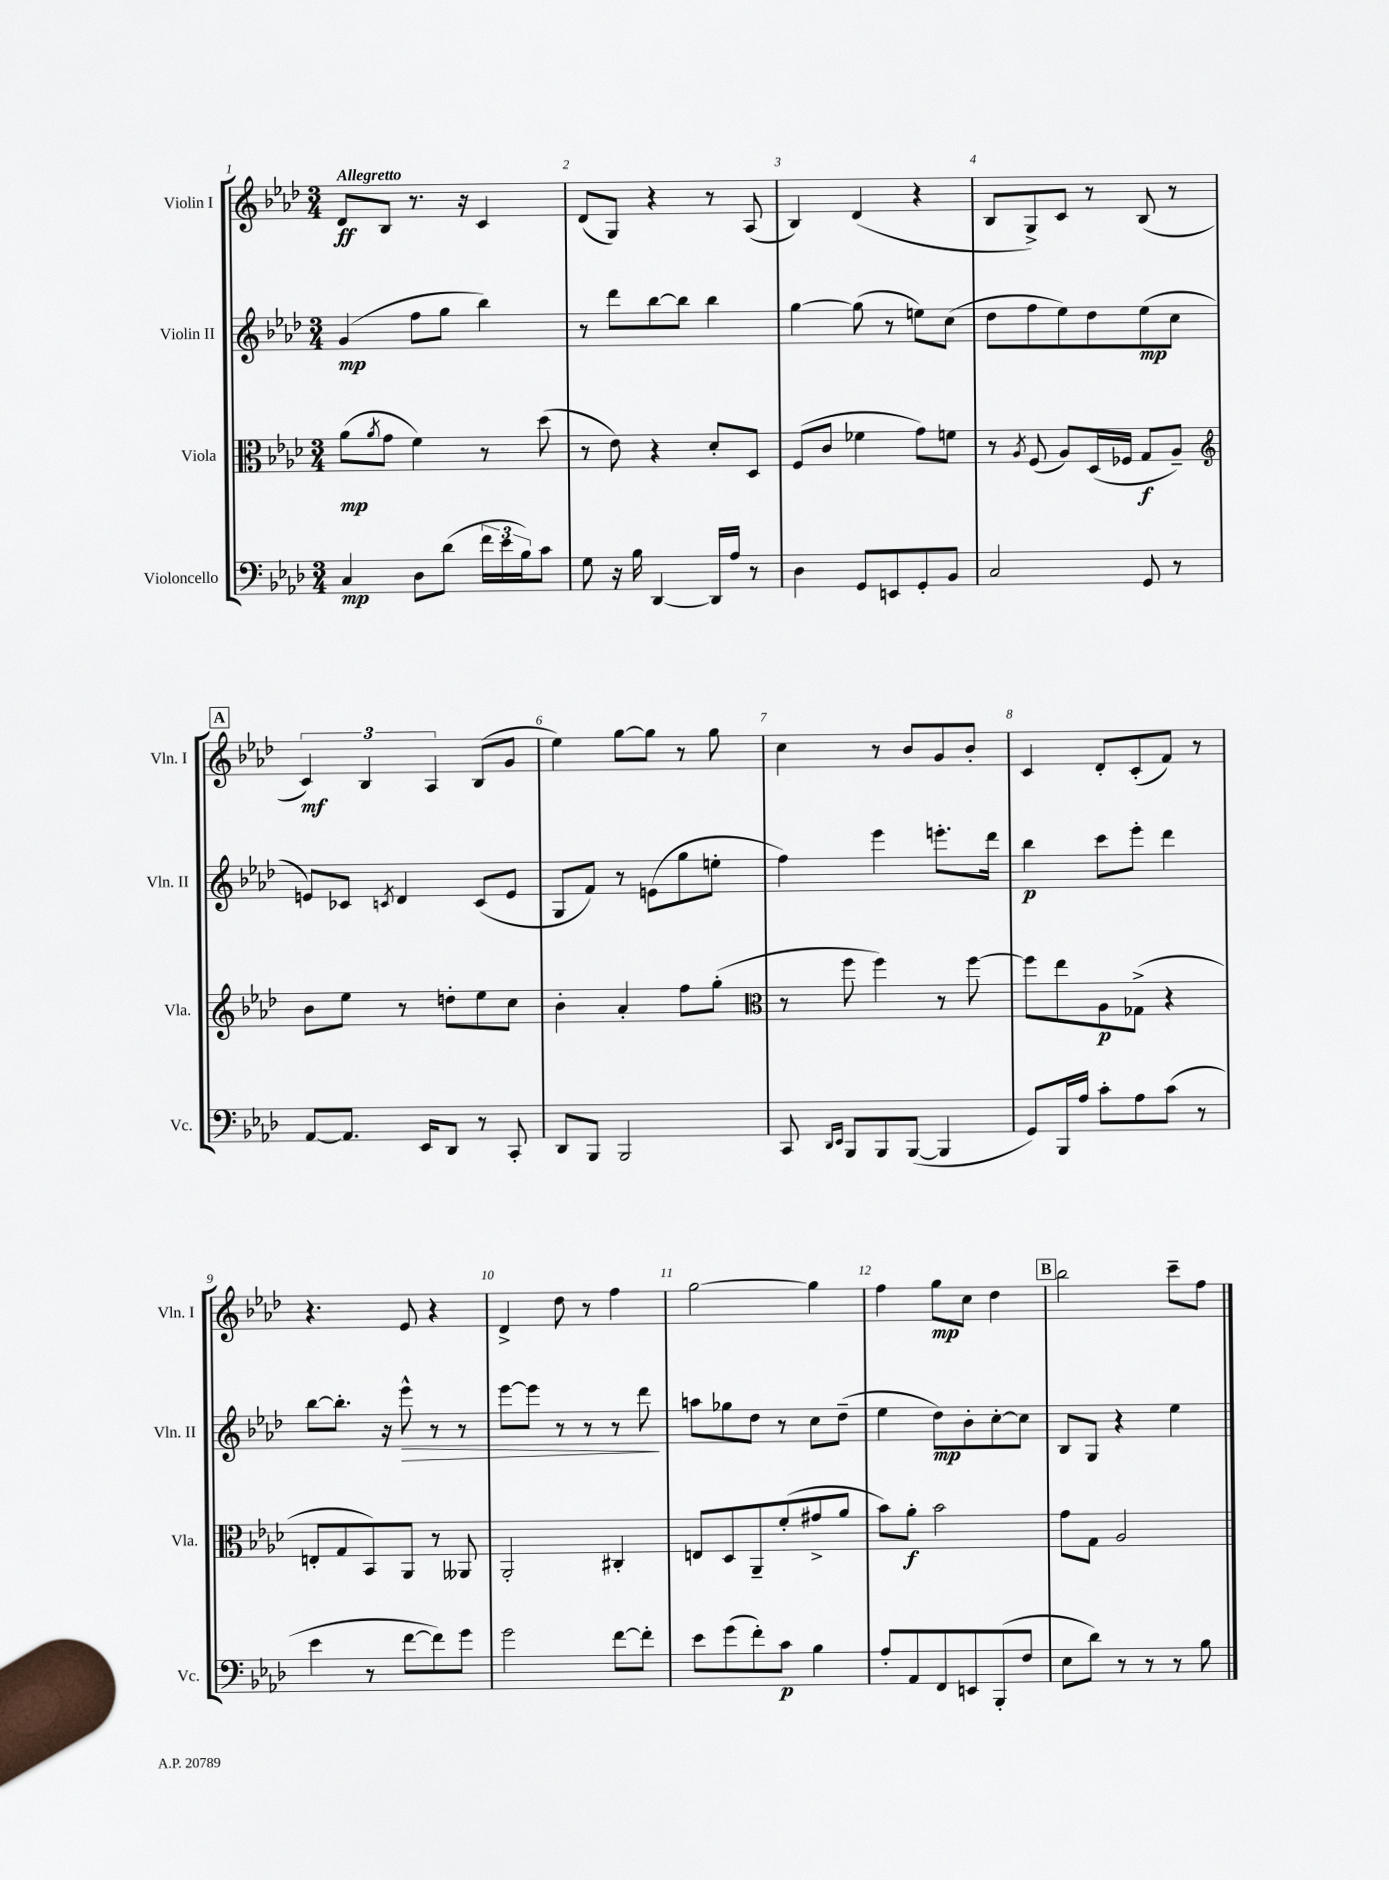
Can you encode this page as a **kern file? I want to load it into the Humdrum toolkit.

**kern	**dynam	**kern	**dynam	**kern	**dynam	**kern	**dynam
*part4	*part4	*part3	*part3	*part2	*part2	*part1	*part1
*staff4	*staff4	*staff3	*staff3	*staff2	*staff2	*staff1	*staff1
*I"Violoncello	*	*I"Viola	*	*I"Violin II	*	*I"Violin I	*
*I'Vc.	*	*I'Vla.	*	*I'Vln. II	*	*I'Vln. I	*
*clefF4	*	*clefC3	*	*clefG2	*	*clefG2	*
*k[b-e-a-d-]	*	*k[b-e-a-d-]	*	*k[b-e-a-d-]	*	*k[b-e-a-d-]	*
*M3/4	*	*M3/4	*	*M3/4	*	*M3/4	*
=1	=1	=1	=1	=1	=1	=1	=1
!	!	!	!	!	!	!LO:TX:a:B:t=Allegretto	!
4C/	mp	(8a-\L	mp	(4g/	mp	8d-/L	ff
.	.	8qa-/	.	.	.	.	.
.	.	8g\J	.	.	.	8B-/J	.
8D-\L	.	4f\)	.	8ff\L	.	8.r	.
(8d-\J	.	.	.	8gg\J	.	.	.
.	.	.	.	.	.	16r	.
24f\LL	.	8r	.	4bb-\)	.	4c/	.
24e-\	.	.	.	.	.	.	.
24B-\J)	.	.	.	.	.	.	.
8c\J	.	(8dd-\	.	.	.	.	.
=2	=2	=2	=2	=2	=2	=2	=2
8G\	.	8r	.	8r	.	(8d-/L	.
16r	.	8e-\)	.	8ddd-\L	.	8G/J)	.
16B-\	.	.	.	.	.	.	.
[4DD-/	.	4r	.	[8bb-\	.	4r	.
.	.	.	.	8bb-\J]	.	.	.
16DD-/LL]	.	8d-'/L	.	4bb-\	.	8r	.
16A-/JJ	.	.	.	.	.	.	.
8r	.	8D-/J	.	.	.	(8A-/	.
=3	=3	=3	=3	=3	=3	=3	=3
4D-\	.	(8F/L	.	[4gg\	.	4B-/)	.
.	.	8c/J	.	.	.	.	.
8GG/L	.	4f-X\	.	(8gg\]	.	(4d-/	.
8EEn/	.	.	.	8r	.	.	.
8GG'/	.	8g\L)	.	8een\L)	.	4r	.
8BB-/J	.	8fn\J	.	(8cc\J	.	.	.
=4	=4	=4	=4	=4	=4	=4	=4
2C/	.	8r	.	8dd-\L	.	8B-/L	.
.	.	8qA-/	.	.	.	.	.
.	.	(8F/	.	8ff\	.	8G^/)	.
.	.	8A-/L)	.	8ee-\)	.	8c/J	.
.	.	(16D-/L	.	8dd-\	.	8r	.
.	.	16F-X/JJ	.	.	.	.	.
8GG/	.	8G/L	f	(8ee-\	mp	(8B-/	.
8r	.	8A-~/J)	.	8cc\J	.	8r	.
!!LO:LB:g=z
!!LO:REH:place=s1:t=A
=5	=5	=5	=5	=5	=5	=5	=5
*	*	*clefG2	*	*	*	*	*
[8AA-/L	.	8b-\L	.	8en/L)	.	6c/)	mf
8.AA-/J]	.	8ee-\J	.	8c-X/J	.	.	.
.	.	.	.	.	.	6B-/	.
.	.	.	.	8qcn/	.	.	.
.	.	8r	.	4d-/	.	.	.
16EE-/KL	.	.	.	.	.	.	.
.	.	.	.	.	.	6A-/	.
8DD-/J	.	8ddn'\L	.	.	.	.	.
8r	.	8ee-\	.	(8c/L	.	(8B-/L	.
8CC'/	.	8cc\J	.	8e/J	.	8g/J	.
=6	=6	=6	=6	=6	=6	=6	=6
8DD-/L	.	4b-'\	.	8G/L	.	4ee-\)	.
8BBB-/J	.	.	.	8f/J)	.	.	.
2BBB-/	.	4a-'/	.	8r	.	[8gg\L	.
.	.	.	.	(8en\L	.	8gg\J]	.
.	.	8ff\L	.	8gg\	.	8r	.
.	.	(8gg'\J	.	8een'\J	.	8gg\	.
=7	=7	=7	=7	=7	=7	=7	=7
*	*	*clefC3	*	*	*	*	*
8CC/	.	8r	.	4ff\)	.	4cc\	.
16qqDD-/LL	.	.	.	.	.	.	.
16qqEE-/JJ	.	.	.	.	.	.	.
8BBB-/L	.	8ff\	.	.	.	.	.
8BBB-/	.	4ff\)	.	4eee-\	.	8r	.
([8BBB-/J	.	.	.	.	.	8b-/L	.
4BBB-/]	.	8r	.	8.eeen'\L	.	8g/	.
.	.	[8ff\	.	.	.	8b-'/J	.
.	.	.	.	16ddd-\Jk	.	.	.
=8	=8	=8	=8	=8	=8	=8	=8
8GG/L)	.	8ff\L]	.	4bb-\	p	4c/	.
16BBB-/L	.	8ee-\	.	.	.	.	.
16A-/JJ	.	.	.	.	.	.	.
8c'\L	.	8A-\	p	8ccc\L	.	8d-'/L	.
8A-\	.	(8G-X^\J	.	8eee-'\J	.	(8c'/	.
(8c\J	.	4r	.	4ddd-\	.	8f/J)	.
8r	.	.	.	.	.	8r	.
!!LO:LB:g=z
=9	=9	=9	=9	=9	=9	=9	=9
4e-\	.	8En'/L	.	[8bb-\L	.	4.r	.
.	.	8G/	.	8.bb-'\J]	.	.	.
8r	.	8BB-/)	.	.	.	.	.
.	.	.	.	16r	.	.	.
!	!	!	!	!	!LO:HP:b	!	!
[8f\L	.	8AA-/J	.	8eee-^^\	>	8e-/	.
8f\])	.	8r	.	8r	.	4r	.
8g\J	.	8AA--X/	.	8r	.	.	.
=10	=10	=10	=10	=10	=10	=10	=10
2g\	.	2AA-'/	.	[8eee-\L	.	4d-^/	.
.	.	.	.	8eee-\J]	.	.	.
.	.	.	.	8r	.	8dd-\	.
.	.	.	.	8r	.	8r	.
[8f\L	.	4C#X'/	.	8r	.	4ff\	.
8f'\J]	.	.	.	8ddd-\	.	.	.
.	.	.	.	.	]	.	.
=11	=11	=11	=11	=11	=11	=11	=11
8e-\L	.	8En/L	.	8aan\L	.	[2gg\	.
(8g\	.	8D-/	.	8gg-X\	.	.	.
8f'\)	.	8AA-~/	.	8dd-\J	.	.	.
8c\J	p	(8f'/	.	8r	.	.	.
4B-\	.	8g#X^/	.	8cc\L	.	4gg\]	.
.	.	8a-/J	.	(8dd-~\J	.	.	.
=12	=12	=12	=12	=12	=12	=12	=12
8A-'/L	.	8b-\L)	.	4ee-\	.	4ff\	.
8AA-/	.	8a-'\J	f	.	.	.	.
8FF/	.	2b-\	.	8dd-\L)	mp	8gg\L	mp
8EEn/	.	.	.	8b-'\	.	8cc\J	.
(8BBB-'/	.	.	.	[8cc'\	.	4dd-\	.
8F/J	.	.	.	8cc\J]	.	.	.
!!LO:REH:place=s1:t=B
=13	=13	=13	=13	=13	=13	=13	=13
8E-\L	.	8g\L	.	8B-/L	.	2bb-\	.
8d-\J)	.	8G\J	.	8G/J	.	.	.
8r	.	2A-/	.	4r	.	.	.
8r	.	.	.	.	.	.	.
8r	.	.	.	4ee-\	.	8ccc~\L	.
8B-\	.	.	.	.	.	8ff\J	.
==	==	==	==	==	==	==	==
*-	*-	*-	*-	*-	*-	*-	*-
